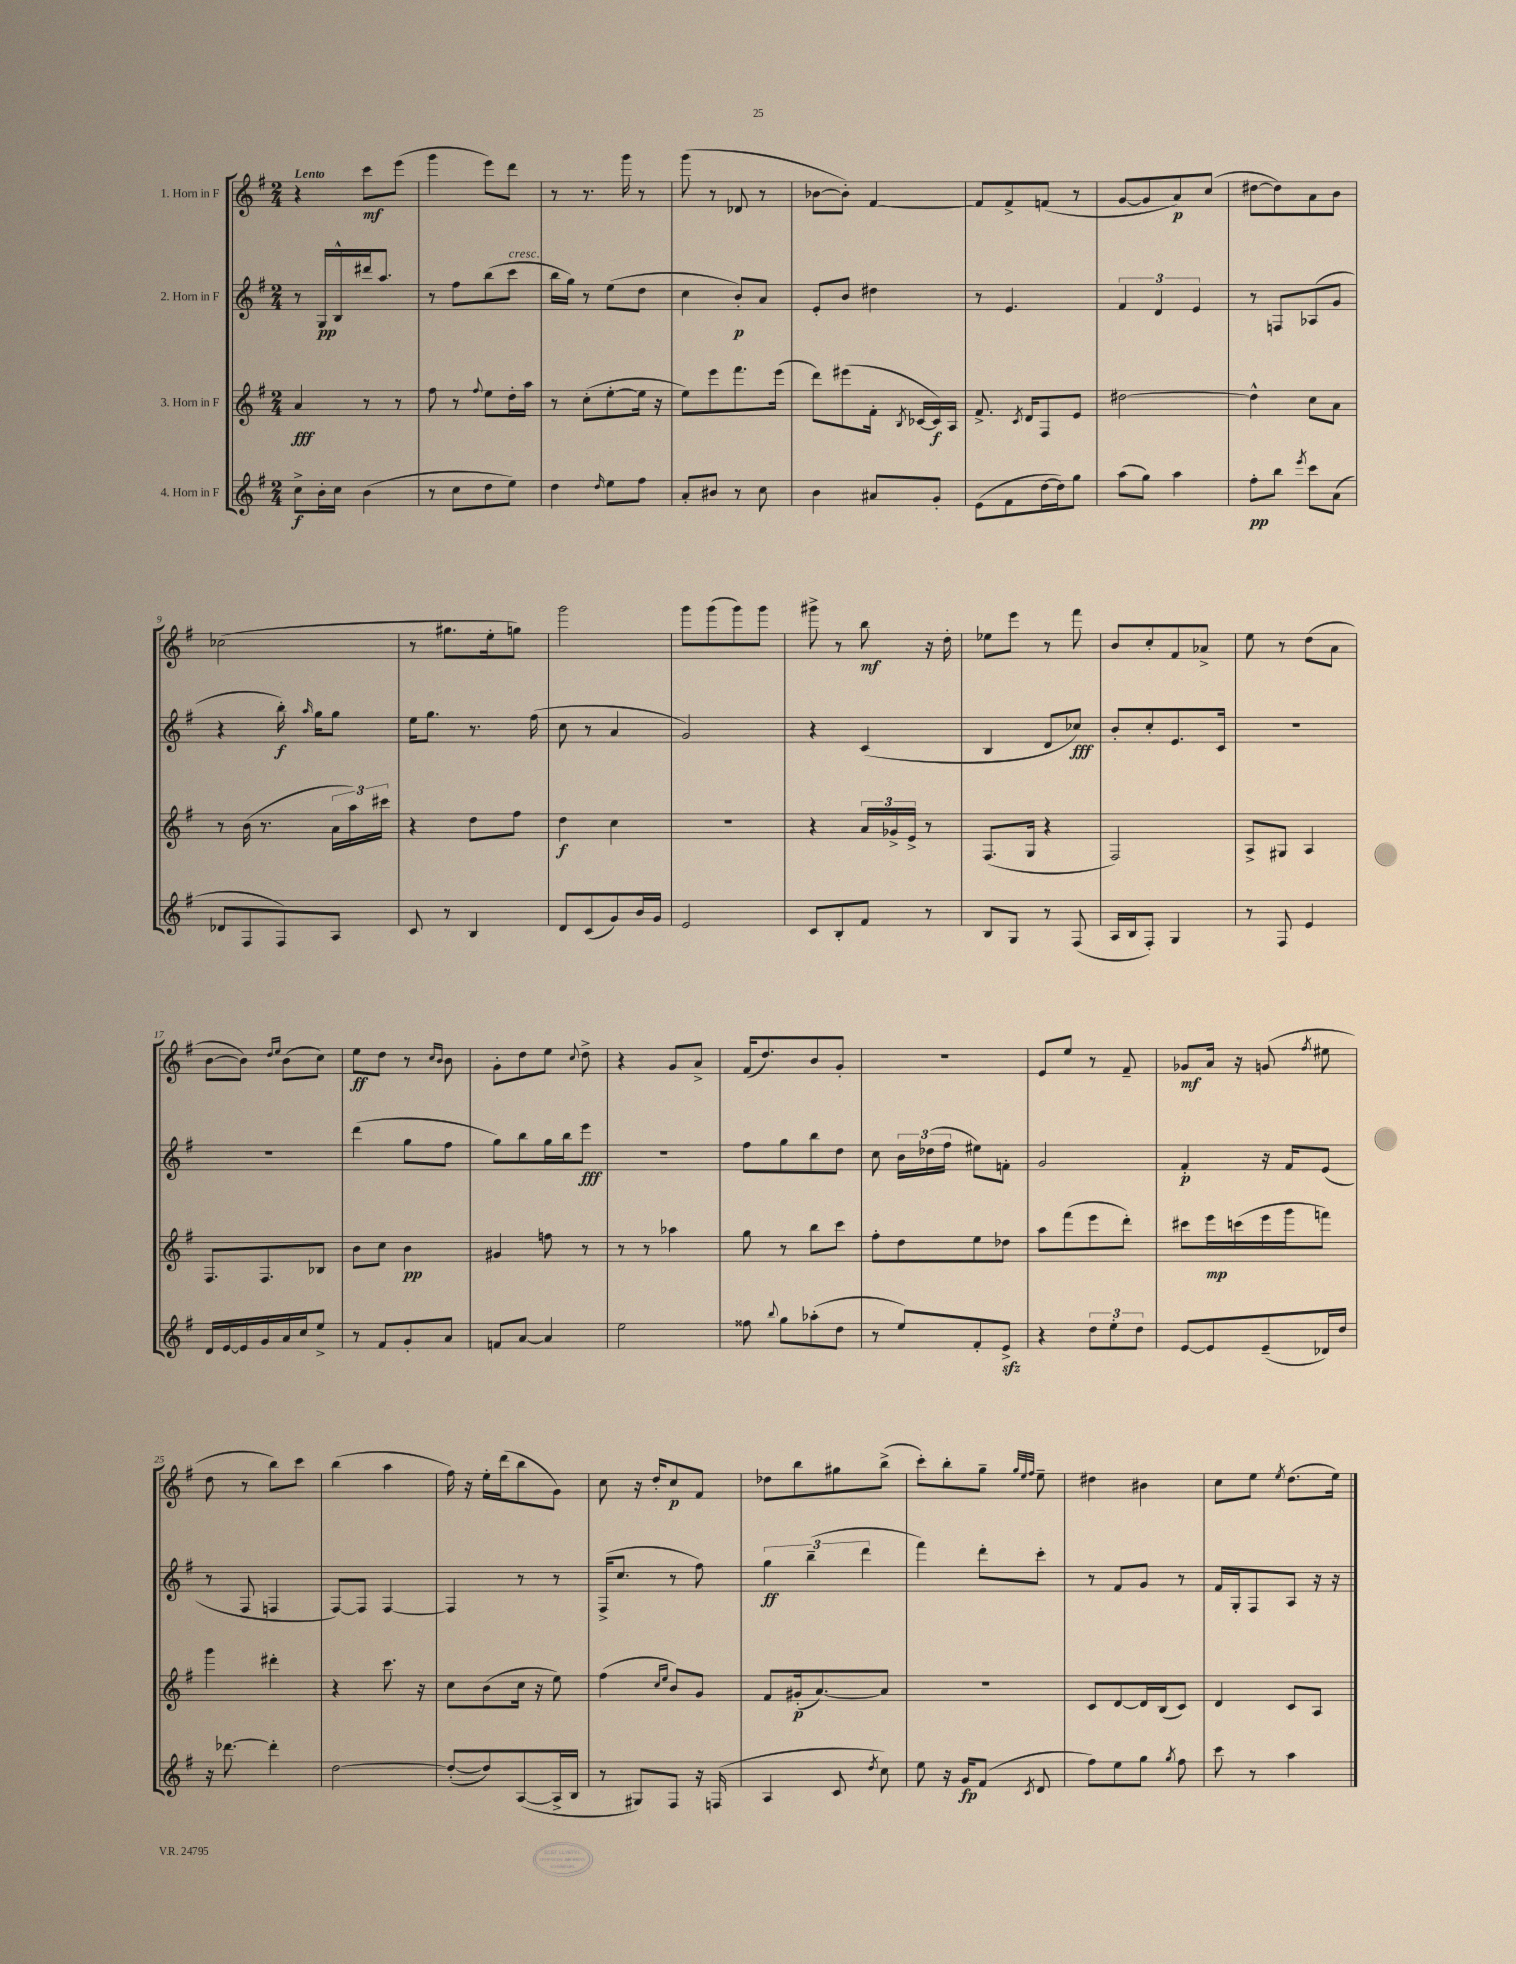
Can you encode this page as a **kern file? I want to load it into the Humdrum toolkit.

**kern	**dynam	**kern	**dynam	**kern	**dynam	**kern	**dynam
*part4	*part4	*part3	*part3	*part2	*part2	*part1	*part1
*staff4	*staff4	*staff3	*staff3	*staff2	*staff2	*staff1	*staff1
*I"4. Horn in F	*	*I"3. Horn in F	*	*I"2. Horn in F	*	*I"1. Horn in F	*
*clefG2	*	*clefG2	*	*clefG2	*	*clefG2	*
*k[f#]	*	*k[f#]	*	*k[f#]	*	*k[f#]	*
*M2/4	*	*M2/4	*	*M2/4	*	*M2/4	*
=1	=1	=1	=1	=1	=1	=1	=1
!	!	!	!	!	!	!LO:TX:a:B:t=Lento	!
8cc^\L	f	4a/	fff	8r	.	4r	.
16b'\L	.	.	.	16G/LL	pp	.	.
16cc\JJ	.	.	.	16B^^/	.	.	.
(4b\	.	8r	.	16ddd#X/J	.	8ccc\L	mf
.	.	.	.	8.aa/J	.	.	.
.	.	8r	.	.	.	(8eee\J	.
=2	=2	=2	=2	=2	=2	=2	=2
8r	.	8ff#\	.	8r	.	4ggg\	.
8cc\L	.	8r	.	8ff#\L	.	.	.
.	.	8qqff#/	.	.	.	.	.
8dd\	.	8ee\L	.	(8bb\	.	8eee\L)	.
!	!	!	!	!LO:TX:a:i:t=cresc.	!	!	!
8ee\J)	.	16dd'\L	.	8ccc\J	.	8ddd\J	.
.	.	16aa\JJ	.	.	.	.	.
=3	=3	=3	=3	=3	=3	=3	=3
4dd\	.	8r	.	16bb\LL	.	8r	.
.	.	.	.	16gg\JJ)	.	.	.
.	.	(8cc'\L	.	8r	.	8.r	.
16qqdd/	.	.	.	.	.	.	.
8ee\L	.	[8ee'\	.	(8ee\L	.	.	.
.	.	.	.	.	.	16ggg\	.
8ff#\J	.	16ee\Jk]	.	8dd\J	.	8r	.
.	.	16r	.	.	.	.	.
=4	=4	=4	=4	=4	=4	=4	=4
8a'/L	.	8ee\L)	.	4cc\	.	(8ggg\	.
8b#X/J	.	8eee\	.	.	.	8r	.
8r	.	8.fff#\	.	8b'/L)	p	8d-X/	.
8cc\	.	.	.	8a/J	.	8r	.
.	.	(16eee\Jk	.	.	.	.	.
=5	=5	=5	=5	=5	=5	=5	=5
4b\	.	8ddd\L)	.	8e'/L	.	[8b-X\L	.
.	.	(8eee#X\	.	8b/J	.	8b-'\J])	.
8a#X/L	.	16f#'\Jk	.	4dd#X\	.	[4f#/	.
.	.	8qB/	.	.	.	.	.
.	.	[16c-X/LL	.	.	.	.	.
8g'/J	.	16c-/])	f	.	.	.	.
.	.	16A/JJ	.	.	.	.	.
=6	=6	=6	=6	=6	=6	=6	=6
(8e\L	.	8.f#^/	.	8r	.	8f#/L]	.
8f#\	.	.	.	4.e/	.	8f#^/	.
.	.	8qc/	.	.	.	.	.
.	.	16d/KL	.	.	.	.	.
[16dd\L	.	8F#/	.	.	.	(8fn/J	.
16dd\J])	.	.	.	.	.	.	.
8gg\J	.	8e/J	.	.	.	8r	.
=7	=7	=7	=7	=7	=7	=7	=7
(8aa\L	.	[2dd#X\	.	6f#/	.	[8g/L	.
8gg\J)	.	.	.	.	.	8g/]	.
.	.	.	.	6d/	.	.	.
4aa\	.	.	.	.	.	8a/)	p
.	.	.	.	6e/	.	.	.
.	.	.	.	.	.	(8cc/J	.
=8	=8	=8	=8	=8	=8	=8	=8
8ff#'\L	pp	4dd#^^\]	.	8r	.	[8dd#X\L	.
8bb\J	.	.	.	8Fn/L	.	8dd#\])	.
8qeee/	.	.	.	.	.	.	.
8ccc\L	.	8cc\L	.	(8A-X/	.	8a\	.
(8a\J	.	8a\J	.	8g/J	.	8b\J	.
!!LO:LB:g=z
=9	=9	=9	=9	=9	=9	=9	=9
8d-X/L	.	8r	.	4r	.	(2cc-X\	.
8F#/	.	(16b\	.	.	.	.	.
.	.	8.r	.	.	.	.	.
8F#/)	.	.	.	16bb'\)	f	.	.
.	.	.	.	16qqaa/	.	.	.
.	.	.	.	16gg\KL	.	.	.
8A/J	.	24a\LL	.	8gg\J	.	.	.
.	.	24aa\)	.	.	.	.	.
.	.	24ccc#X\JJ	.	.	.	.	.
=10	=10	=10	=10	=10	=10	=10	=10
8c/	.	4r	.	16ee\KL	.	8r	.
.	.	.	.	8.gg\J	.	.	.
8r	.	.	.	.	.	8.gg#X\L	.
4B/	.	8dd\L	.	8.r	.	.	.
.	.	.	.	.	.	16ee'\k	.
.	.	8ff#\J	.	.	.	8ggn\J)	.
.	.	.	.	(16ff#\	.	.	.
=11	=11	=11	=11	=11	=11	=11	=11
8d/L	.	4dd\	f	8cc\	.	2ggg\	.
(8c/	.	.	.	8r	.	.	.
8g/)	.	4cc\	.	4a/	.	.	.
16b/L	.	.	.	.	.	.	.
16g/JJ	.	.	.	.	.	.	.
=12	=12	=12	=12	=12	=12	=12	=12
2e/	.	2r	.	2g/)	.	8ggg\L	.
.	.	.	.	.	.	(8ggg\	.
.	.	.	.	.	.	8ggg\)	.
.	.	.	.	.	.	8ggg\J	.
=13	=13	=13	=13	=13	=13	=13	=13
8c/L	.	4r	.	4r	.	8ggg#X^\	.
8B'/	.	.	.	.	.	8r	.
8f#/J	.	24a/LL	.	(4c/	.	8bb\	mf
.	.	24g-X^/	.	.	.	.	.
.	.	24e^/JJ	.	.	.	.	.
8r	.	8r	.	.	.	16r	.
.	.	.	.	.	.	16dd'\	.
=14	=14	=14	=14	=14	=14	=14	=14
8B/L	.	(8.F#/L	.	4B/	.	8ee-X\L	.
8G/J	.	.	.	.	.	8eee\J	.
.	.	16G/Jk	.	.	.	.	.
8r	.	4r	.	8d/L	.	8r	.
(8F#/	.	.	.	8cc-X/J)	fff	8fff#\	.
=15	=15	=15	=15	=15	=15	=15	=15
16A/LL	.	2F#/)	.	8b'/L	.	8b/L	.
16B/J	.	.	.	.	.	.	.
8F#'/J)	.	.	.	8cc'/	.	8cc'/	.
4G/	.	.	.	8.e/	.	8f#/	.
.	.	.	.	.	.	8a-X^/J	.
.	.	.	.	16c/Jk	.	.	.
=16	=16	=16	=16	=16	=16	=16	=16
8r	.	8A^/L	.	2r	.	8ee\	.
8F#/	.	8G#X/J	.	.	.	8r	.
4e/	.	4A/	.	.	.	(8dd\L	.
.	.	.	.	.	.	8a\J	.
!!LO:LB:g=z
=17	=17	=17	=17	=17	=17	=17	=17
16d/LL	.	8.F#/L	.	2r	.	[8b\L	.
[16e/	.	.	.	.	.	.	.
16e/]	.	.	.	.	.	8b\J])	.
16g/	.	8.F#/	.	.	.	.	.
.	.	.	.	.	.	16qqdd/LL	.
.	.	.	.	.	.	16qqee/JJ	.
16a/	.	.	.	.	.	(8b\L	.
16cc/J	.	.	.	.	.	.	.
8ee^/J	.	8B-X/J	.	.	.	8cc\J)	.
=18	=18	=18	=18	=18	=18	=18	=18
8r	.	8b\L	.	(4ddd\	.	8ee\L	ff
8f#/L	.	8cc\J	.	.	.	8dd\J	.
8g'/	.	4b\	pp	8gg\L	.	8r	.
.	.	.	.	.	.	16qqcc/LL	.
.	.	.	.	.	.	16qqb/JJ	.
8a/J	.	.	.	8ff#\J	.	8b\	.
=19	=19	=19	=19	=19	=19	=19	=19
8fn/L	.	4g#X/	.	8gg\L)	.	8g'\L	.
[8a/J	.	.	.	8bb\	.	8dd\	.
4a/]	.	8ffn\	.	16gg\L	.	8ee\J	.
.	.	.	.	16bb\J	.	.	.
.	.	.	.	.	.	8qqcc/	.
.	.	8r	.	8eee\J	fff	8dd^\	.
=20	=20	=20	=20	=20	=20	=20	=20
2ee\	.	8r	.	2r	.	4r	.
.	.	8r	.	.	.	.	.
.	.	4aa-X\	.	.	.	8g/L	.
.	.	.	.	.	.	8a^/J	.
=21	=21	=21	=21	=21	=21	=21	=21
8ff##X\	.	8gg\	.	8ff#\L	.	(16f#/KL	.
.	.	.	.	.	.	8.dd/)	.
8qqbb/	.	.	.	.	.	.	.
8gg\L	.	8r	.	8gg\	.	.	.
(8aa-X'\	.	8bb\L	.	8bb\	.	8b/	.
8dd\J	.	8ccc\J	.	8dd\J	.	8g'/J	.
=22	=22	=22	=22	=22	=22	=22	=22
8r	.	8ff#'\L	.	8cc\	.	2r	.
8ee/L)	.	8dd\	.	24b\LL	.	.	.
.	.	.	.	(24dd-X\	.	.	.
.	.	.	.	24ff#\JJ	.	.	.
8f#'/	.	8ee\	.	8ee#X\L)	.	.	.
8ezz^/J	.	8dd-X\J	.	8fn'\J	.	.	.
=23	=23	=23	=23	=23	=23	=23	=23
4r	.	8aa\L	.	2g/	.	8e/L	.
.	.	(8fff#\	.	.	.	8ee/J	.
12dd\L	.	8eee\	.	.	.	8r	.
12ee'\	.	.	.	.	.	.	.
.	.	8ddd'\J)	.	.	.	8f#~/	.
12dd\J	.	.	.	.	.	.	.
=24	=24	=24	=24	=24	=24	=24	=24
[8e/L	.	8ccc#X\L	.	4f#'/	p	8g-X/L	mf
8e/]	.	16eee\L	mp	.	.	16a/Jk	.
.	.	(16cccn\	.	.	.	16r	.
(8e~/	.	16eee\	.	16r	.	(8gn/	.
.	.	16ggg\J	.	16f#/KL	.	.	.
.	.	.	.	.	.	8qff#/	.
16d-X/L)	.	8fffn\J)	.	(8e/J	.	8ee#X\	.
16dd/JJ	.	.	.	.	.	.	.
!!LO:LB:g=z
=25	=25	=25	=25	=25	=25	=25	=25
16r	.	4ggg\	.	8r	.	8dd\	.
[8.ddd-X\	.	.	.	.	.	.	.
.	.	.	.	8F#/	.	8r	.
4ddd-'\]	.	4ddd#X'\	.	4Fn/	.	8bb\L)	.
.	.	.	.	.	.	8ccc\J	.
=26	=26	=26	=26	=26	=26	=26	=26
[2dd\	.	4r	.	[8F#/L)	.	(4bb\	.
.	.	.	.	8F#/J]	.	.	.
.	.	8.ccc\	.	[4F#/	.	4aa\	.
.	.	16r	.	.	.	.	.
=27	=27	=27	=27	=27	=27	=27	=27
(8dd'/L_	.	8cc\L	.	4F#/]	.	16ff#\)	.
.	.	.	.	.	.	16r	.
8dd/])	.	(8b\	.	.	.	16ee'\LL	.
.	.	.	.	.	.	(16ddd\J	.
([8A/	.	16cc\Jk	.	8r	.	8bb\	.
.	.	16r	.	.	.	.	.
16A^/L]	.	8ee\)	.	8r	.	8g\J)	.
16B/JJ	.	.	.	.	.	.	.
=28	=28	=28	=28	=28	=28	=28	=28
8r	.	(4ff#\	.	(16F#^/KL	.	8cc\	.
.	.	.	.	8.cc/J	.	.	.
8G#X/L)	.	.	.	.	.	16r	.
.	.	.	.	.	.	16dd'/KL	.
.	.	16qqcc/LL	.	.	.	.	.
.	.	16qqee/JJ	.	.	.	.	.
8F#/J	.	8b/L)	.	8r	.	8cc/	p
16r	.	8g/J	.	8ff#\)	.	8f#/J	.
(16Fn/	.	.	.	.	.	.	.
=29	=29	=29	=29	=29	=29	=29	=29
4A/	.	8f#/L	.	6gg\	ff	8dd-X\L	.
.	.	(16g#X'/k	p	.	.	8bb\	.
.	.	.	.	(6bb~\	.	.	.
.	.	[8.a/)	.	.	.	.	.
8c/	.	.	.	.	.	8gg#X\	.
.	.	.	.	6ddd\	.	.	.
8qdd/	.	.	.	.	.	.	.
8cc\)	.	8a/J]	.	.	.	(8bb^\J	.
=30	=30	=30	=30	=30	=30	=30	=30
8ee\	.	2r	.	4fff#\)	.	8ccc'\L)	.
16r	.	.	.	.	.	8bb'\	.
16g/KL	fp	.	.	.	.	.	.
(8f#/J	.	.	.	8ddd'\L	.	8gg~\J	.
.	.	.	.	.	.	32qqgg/LLL	.
.	.	.	.	.	.	32qqee/	.
8qc/	.	.	.	.	.	32qqff#/JJJ	.
8d/	.	.	.	8ccc'\J	.	8ee~\	.
=31	=31	=31	=31	=31	=31	=31	=31
8ff#\L)	.	8c/L	.	8r	.	4dd#X\	.
8ee\	.	[8d/	.	8f#/L	.	.	.
8gg\J	.	16d/L]	.	8g/J	.	4b#X\	.
.	.	(16B/J	.	.	.	.	.
8qgg/	.	.	.	.	.	.	.
8ff#\	.	8c/J)	.	8r	.	.	.
=32	=32	=32	=32	=32	=32	=32	=32
8ccc\	.	4d/	.	16f#/LL	.	8cc\L	.
.	.	.	.	16G'/J	.	.	.
8r	.	.	.	8F#/	.	8ee\J	.
.	.	.	.	.	.	8qee/	.
4aa\	.	8c/L	.	8A/J	.	(8.dd\L	.
.	.	8A/J	.	16r	.	.	.
.	.	.	.	16r	.	16ee\Jk)	.
==	==	==	==	==	==	==	==
*-	*-	*-	*-	*-	*-	*-	*-
